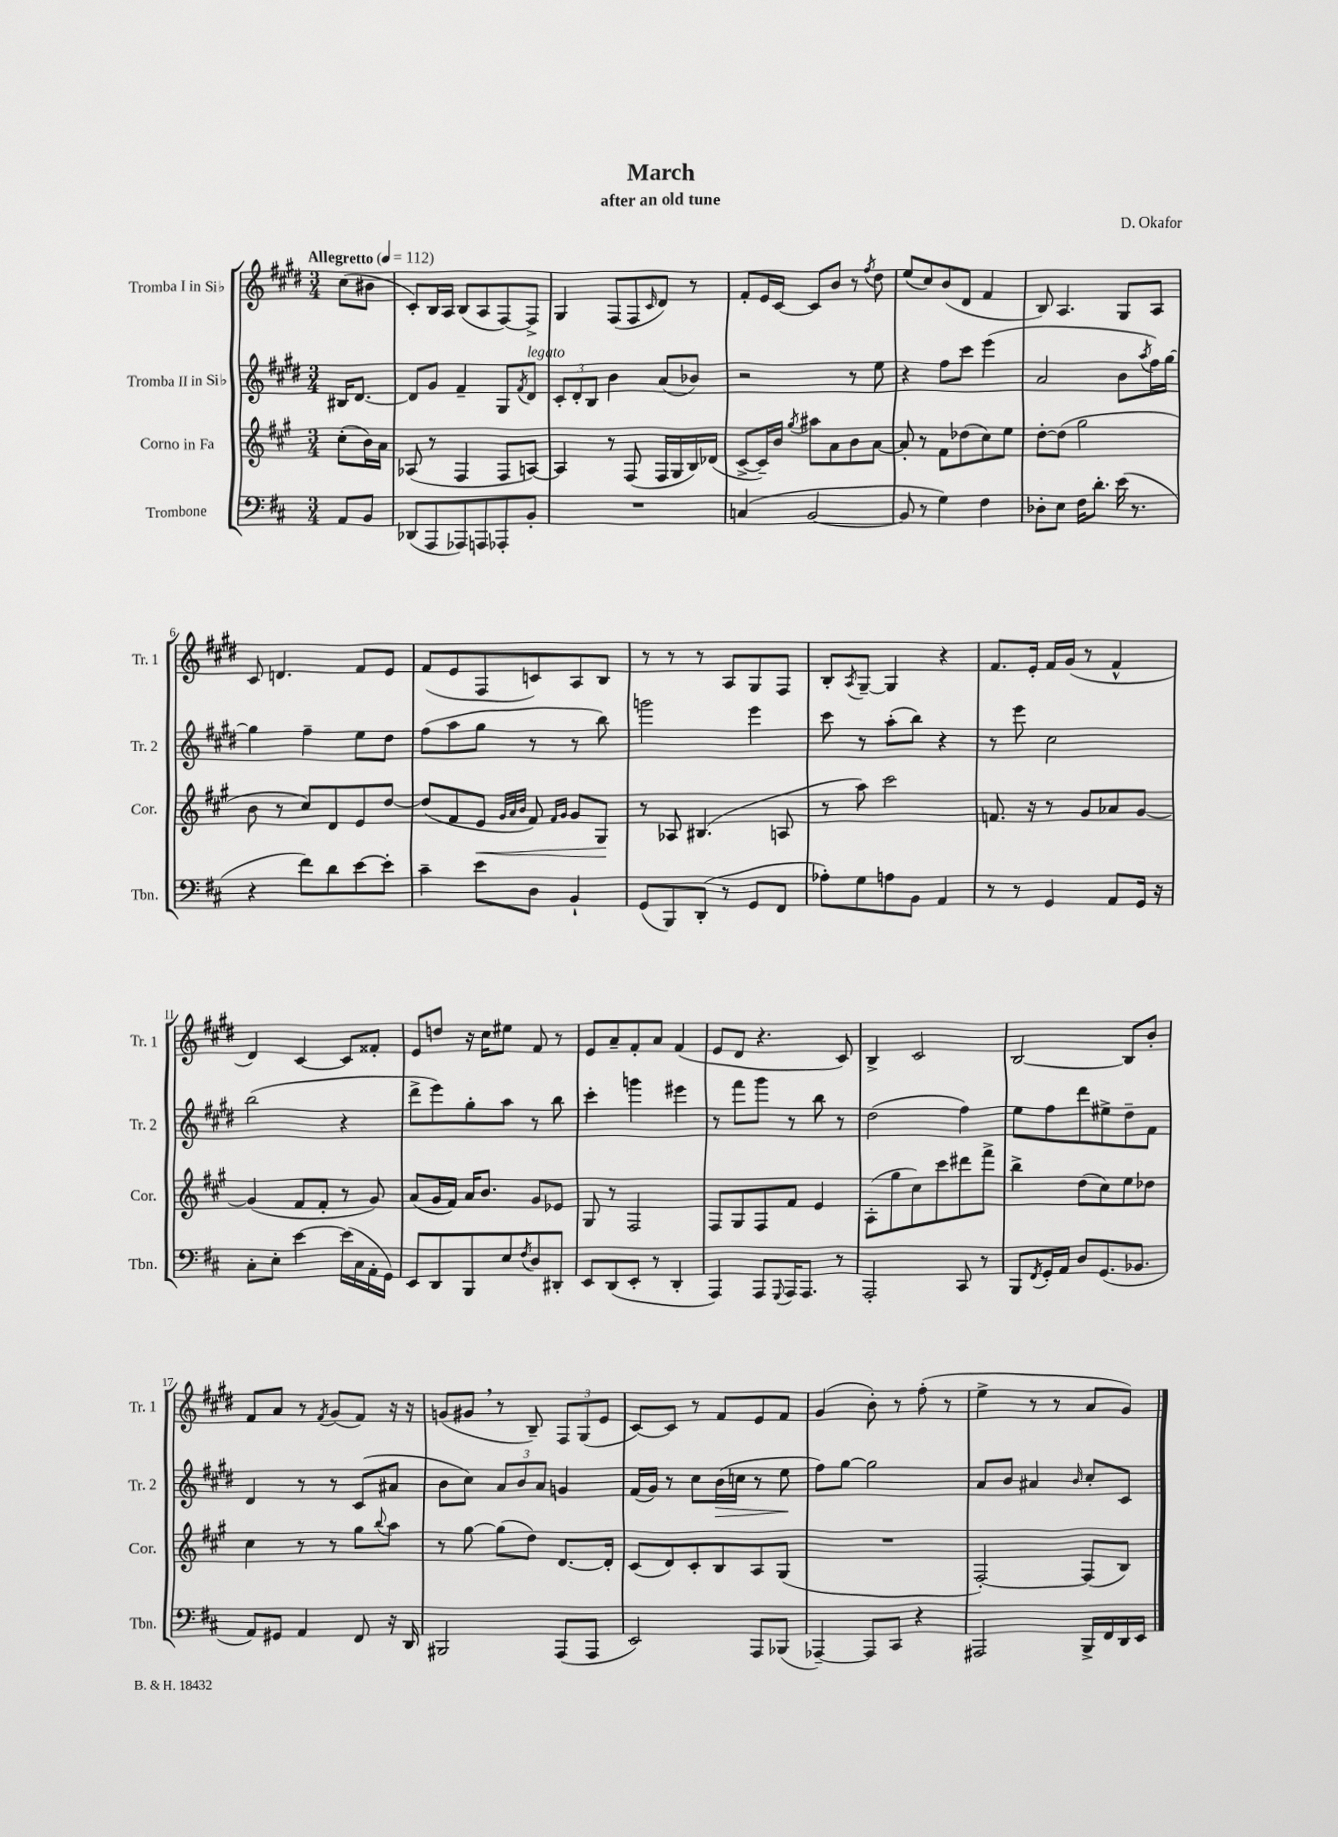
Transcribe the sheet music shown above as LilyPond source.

\header { title = "March" composer = "D. Okafor" subtitle = "after an old tune" }
<<
\new StaffGroup <<
\new Staff = "s0" \with { instrumentName = "Tromba I in Sib" shortInstrumentName = "Tr. 1" } {
    \clef treble \key e \major \numericTimeSignature \time 3/4 \partial 4 \tempo "Allegretto" 4 = 112
    cis''8( bis'8 |
    cis'8-.) b16 a16 b8( a8 fis8~) fis8-> |
    gis4 fis8( fis8 \grace { cis'16 } dis'8) r8 |
    fis'8-. e'16 cis'16~ cis'8 b'8 r8 \acciaccatura { fis''8 } dis''8 |
    e''8( cis''8) b'8( dis'8 fis'4 |
    b8) a4. gis8 a8 |
    cis'8 d'4. fis'8 e'8 |
    fis'8( e'8 fis8 c'8) a8 b8 |
    r8 r8 r8 a8 gis8 fis8 |
    b8-. \acciaccatura { a8 } gis8~-- gis4 r4 |
    fis'8. e'16-. fis'16 gis'16( r8 fis'4-^ |
    dis'4) cis'4~ cis'8 fisis'8-. |
    e'8 d''8 r16 cis''16 eis''8 fis'8 r8 |
    e'8 a'8-- fis'8-. a'8 fis'4( |
    e'8 dis'8 r4. cis'8) |
    b4-> cis'2 |
    b2~ b8 b'8-. |
    fis'8 a'8 r8 \acciaccatura { fis'8 } gis'8( fis'8) r16 r16 |
    g'8( gis'8 \breathe r8 b8--) \tuplet 3/2 { fis8 gis8( e'8 } |
    cis'8~) cis'8 r8 fis'8 e'8 fis'8 |
    gis'4( b'8-.) r8 fis''8-.( r8 |
    e''4-> r8 r8 a'8 gis'8) \bar "|." |
}
\new Staff = "s1" \with { instrumentName = "Tromba II in Sib" shortInstrumentName = "Tr. 2" } {
    \clef treble \key e \major \numericTimeSignature \time 3/4 \partial 4
    bis16 dis'8.~ |
    dis'8 gis'8 fis'4-- gis8 \acciaccatura { fis'8 } dis'8^\markup { \italic "legato" } |
    \tuplet 3/2 { cis'8-. dis'8-. b8 } b'4 a'8( bes'8) |
    r2 r8 e''8 |
    r4 fis''8 cis'''8 e'''4( |
    a'2 b'8 \acciaccatura { a''8 } fis''16) gis''16~ |
    gis''4 fis''4-- e''8 dis''8 |
    fis''8( a''8 gis''8 r8 r8 b''8) |
    g'''2 e'''4 |
    cis'''8 r8 a''8-.( b''8) r4 |
    r8 e'''8 cis''2 |
    b''2( r4 |
    dis'''8-> e'''8) gis''8-. a''8 r8 b''8 |
    cis'''4-. g'''4 eis'''4 |
    r8 fis'''8 gis'''8 r8 b''8 r8 |
    dis''2( fis''4) |
    e''8 fis''8 dis'''8 eis''8-> dis''8-- fis'8 |
    dis'4 r8 r8 cis'8( ais'8 |
    b'8 cis''8) \tuplet 3/2 { a'8 b'8 a'8 } g'4 |
    fis'16( gis'16) r8 cis''8 b'16\>( c''16 r8 e''8\! |
    fis''8) gis''8~ gis''2 |
    a'8 b'8 ais'4 \grace { b'16 } cis''8-. cis'8 \bar "|." |
}
\new Staff = "s2" \with { instrumentName = "Corno in Fa" shortInstrumentName = "Cor." } {
    \clef treble \key a \major \numericTimeSignature \time 3/4 \partial 4
    cis''8-.( b'16) a'16 |
    aes8( r8 fis4 fis8 a8~) |
    a4 r8 fis8( fis16 gis16 b16) des'16( |
    cis'8~-> cis'16--) b'16 \acciaccatura { gis''8 } ais''8 a'8 b'8 a'8~ |
    a'8-. r8 fis'8 des''8( cis''8) e''8 |
    d''8~-. d''8( gis''2 |
    b'8 r8 cis''8) d'8 e'8 d''8~ |
    d''8( fis'8 e'8\< \grace { gis'32 a'32 b'32 } fis'8) \grace { fis'16 gis'16 } gis'8 gis8\! |
    r8 aes8 bis4.( a8 |
    r8 a''8) cis'''2 |
    f'8. r16 r8 gis'8 aes'8 gis'8~ |
    gis'4( fis'8 fis'8-. r8 gis'8) |
    a'8( gis'16 fis'16) a'16 b'8. gis'8 ees'8 |
    gis8 r8 fis2 |
    fis8 gis8 fis8 fis'8 e'4 |
    a8-.( gis''8 cis''8) cis'''8 dis'''8 fis'''8-> |
    b''4-> d''8( cis''8) e''8 des''8 |
    cis''4 r8 r8 gis''8 \appoggiatura { b''8 } a''8 |
    r8 gis''8~ gis''8( d''8) d'8.~ d'16-. |
    cis'8( d'8) cis'8-. b8 a8 gis8( |
    R2. |
    fis2~-.) fis8( b8) \bar "|." |
}
\new Staff = "s3" \with { instrumentName = "Trombone" shortInstrumentName = "Tbn." } {
    \clef bass \key d \major \numericTimeSignature \time 3/4 \partial 4
    a,8 b,8 |
    des,8( a,,8 aes,,8) a,,8 aes,,8-. b,8-. |
    R2. |
    c4( b,2~ |
    b,8 r8 g4) fis4 |
    des8-. e8 fis16 d'8.-. e'16( r8. |
    r4 fis'8) d'8 e'8~ e'8-. |
    cis'4-- e'8 d8 b,4-! |
    g,8( b,,8) d,8-.( r8 g,8 fis,8 |
    aes8-.) g8 a8 b,8 a,4 |
    r8 r8 g,4 a,8 g,16 r16 |
    cis8-. e8-. e'4~ e'16( cis16 a,16-. g,16) |
    e,8 d,8 b,,8 e8 \acciaccatura { fis8 } d8 dis,8-. |
    e,8 d,8( e,8-. r8 d,4-. |
    a,,4) a,,8 \appoggiatura { g,,8 } a,,16 a,,8. r8 |
    a,,2-. cis,8 r8 |
    b,,8 \acciaccatura { fis,8 } g,16-. a,16 d8 g,8.( bes,8. |
    a,8) gis,8 a,4 fis,8 r16 d,16 |
    bis,,2 a,,8( a,,8 |
    e,2) a,,8 bes,,8( |
    aes,,4~--) aes,,8 cis,8 r4 |
    ais,,2 b,,16-> fis,16 d,16 e,16 \bar "|." |
}
>>
>>
